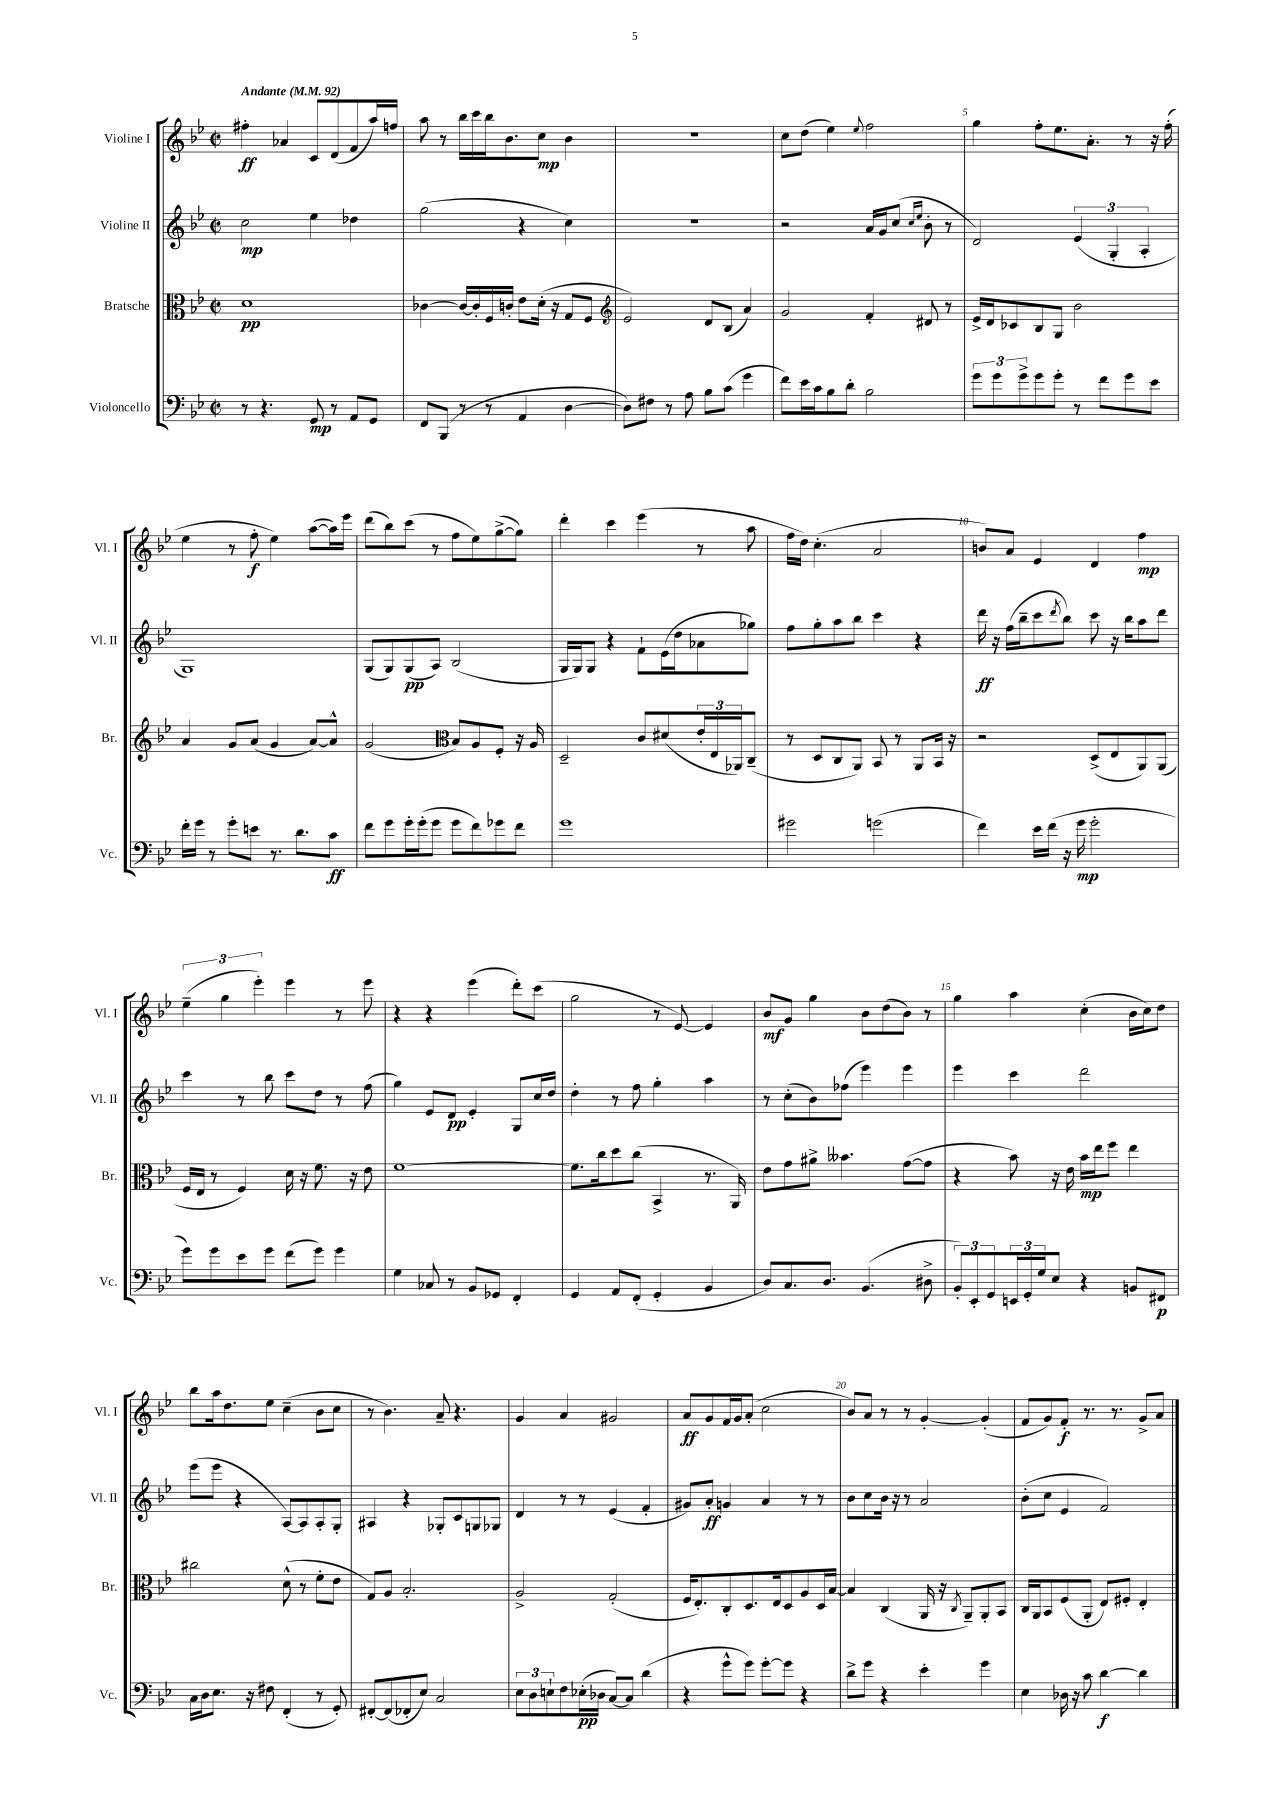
<<
\new StaffGroup <<
\new Staff = "s0" \with { instrumentName = "Violine I" shortInstrumentName = "Vl. I" } {
    \clef treble \key bes \major \defaultTimeSignature \time 2/2 \tempo "Andante" 4 = 92
    fis''4-.\ff aes'4 c'8 d'8( f'8 a''16) f''16 |
    a''8 r8 bes''16 c'''16 bes''16 bes'8. c''8\mp bes'4 |
    r1 |
    c''8 d''8( ees''4) \appoggiatura { ees''8 } f''2 |
    g''4 f''8-. ees''8. a'8.-. r8 r16 f''16-.( |
    ees''4 r8 f''8-.\f ees''4) a''8~( a''16) ees'''16 |
    d'''8( bes''8) c'''8( r8 f''8 ees''8) g''8~->( g''8) |
    d'''4-. c'''4 ees'''4( r8 a''8 |
    f''16 d''16) c''4.-.( a'2 |
    b'8) a'8 ees'4 d'4 f''4\mp |
    \tuplet 3/2 { ees''4--( g''4 ees'''4-.) } ees'''4 r8 ees'''8 |
    r4 r4 ees'''4( d'''8-.) c'''8( |
    g''2 r8 ees'8~) ees'4 |
    bes'8\mf g'8 g''4 bes'8 d''8( bes'8) r8 |
    g''4 a''4 c''4-.( bes'16 c''16) d''8 |
    bes''8 a''16 d''8. ees''8 c''4--( bes'8 c''8 |
    r8 bes'4.) a'8-- r4. |
    g'4 a'4 gis'2 |
    a'8\ff g'8 f'16 g'16 a'8-.( c''2 |
    bes'8) a'8 r8 r8 g'4~-. g'4-.( |
    f'8 g'8) f'8-.\f r8. r8. g'8-> a'8 \bar "|." |
}
\new Staff = "s1" \with { instrumentName = "Violine II" shortInstrumentName = "Vl. II" } {
    \clef treble \key bes \major \defaultTimeSignature \time 2/2
    c''2\mp ees''4 des''4 |
    g''2( r4 c''4) |
    r1 |
    r2 a'16 g'16 c''8( \grace { c''16 ees''16 } bes'8-. r8 |
    d'2) \tuplet 3/2 { ees'4( g4-. a4-. } |
    g1) |
    g8( g8) g8\pp( a8) bes2( |
    g16 g16) g8 r4 f'8-! ees'16( d''16 aes'8 ges''8) |
    f''8 g''8-. a''8 bes''8 c'''4 r4 |
    d'''16\ff r16 f''16( bes''16-- c'''8 \acciaccatura { d'''8 } bes''8) c'''8 r16 bes''16 a''8 d'''8 |
    c'''4 r8 bes''8 c'''8 d''8 r8 f''8( |
    g''4) ees'8 d'8\pp ees'4-. g8 c''16 d''16 |
    d''4-. r8 f''8 g''4-. a''4 |
    r8 c''8-.( bes'8) fes''8( ees'''4) ees'''4 |
    ees'''4 c'''4 d'''2 |
    ees'''8( ees'''8 r4 a8~) a8 a8-. g8-. |
    ais4 r4 ges8-. c'8 g8 ges8 |
    d'4 r8 r8 ees'4( f'4-. |
    gis'8) a'8-.\ff g'4 a'4 r8 r8 |
    bes'8 c''8 bes'16 r16 r8 a'2 |
    bes'8-.( c''8 ees'4 f'2) \bar "|." |
}
\new Staff = "s2" \with { instrumentName = "Bratsche" shortInstrumentName = "Br." } {
    \clef alto \key bes \major \defaultTimeSignature \time 2/2
    d'1\pp |
    ces'4~ ces'16~ ces'16-. f16 c'16-. ees'8 d'16-.( r16 g8 f8 |
    \clef treble ees'2) d'8 bes8( a'4) |
    g'2 f'4-. dis'8 r8 |
    ees'16-> d'16 ces'8 bes8 g8 bes'2 |
    a'4 g'8 a'8( g'4 a'8~) a'8-^ |
    g'2( \clef alto bes8) a8 f8-. r16 a16 |
    d2-- c'8 dis'8( \tuplet 3/2 { ees'16-. ees16 aes,16) } c8--( |
    r8 d8 c8 a,8) bes,8 r8 a,8 bes,16 r16 |
    r2 d8->( ees8 a,8) a,8( |
    f16 ees16 r8 f4) d'16 r16 f'8. r16 ees'8 |
    f'1~ |
    f'8. c''16 d''8 c''8( bes,4-> r8. a,16) |
    ees'8 g'8 ais'8-> beses'4. g'8~( g'8 |
    r4 bes'8) r16 ees'16 bes'16\mp ees''16 f''8 ees''4 |
    cis''2 d'8-^( r8 f'8-. ees'8 |
    g8) a8 bes2.-. |
    a2-> g2-.( |
    f16 ees8.-.) c8-. d8. ees16 d8 a8 d16 bes16~ |
    bes4 c4( a,16 r16 \acciaccatura { c8 } a,8--) a,8-. bes,8 |
    c16 a,16 bes,8 f8( a,8-. ees8) fis8-. ees4-. \bar "|." |
}
\new Staff = "s3" \with { instrumentName = "Violoncello" shortInstrumentName = "Vc." } {
    \clef bass \key bes \major \defaultTimeSignature \time 2/2
    r8 r4. g,8\mp r8 a,8 g,8 |
    f,8 bes,,8( r8 r8 a,4 d4~ |
    d8) fis8 r8 a8 bes8 c'8( g'4 |
    f'8) ees'16 c'16 bes8 d'8-. bes2 |
    \tuplet 3/2 { g'8 g'8 g'8-> } g'8 g'8-. r8 f'8 g'8 ees'8 |
    f'16-. g'16 r8 g'8-. e'8 r8. d'8. c'8\ff |
    f'8 g'8 g'16-. g'16-.( g'8 g'8 f'8) ges'8 f'8 |
    g'1 |
    gis'2 g'2( |
    f'4) ees'16 f'16( r16 g'16\mp g'2-. |
    g'8) g'8 ees'8 g'8 f'8( g'8) g'4 |
    g4 ces8 r8 bes,8 ges,8 f,4-. |
    g,4 a,8 f,8-.( g,4-. bes,4 |
    d8) c8. d8. bes,4.( dis8-> |
    \tuplet 3/2 { bes,8-.) ees,8-. g,8 } \tuplet 3/2 { e,16 g,16-. g16 } ees8 r4 b,8 fis,8\p |
    c16 d16 ees8. r16 fis8 f,4-.( r8 g,8-.) |
    fis,8~-. fis,8( fes,8-. ees8) c2 |
    \tuplet 3/2 { ees8 d8 e8-! } f8 ees16-.\pp( des16 c8~) c8 d'4( |
    r4 g'8-^ g'8) g'8~-. g'8 r4 |
    d'8-> g'8 r4 ees'4-. g'4 |
    ees4 des16 r16 c'8 d'4~\f d'4 \bar "|." |
}
>>
>>
\layout { \context { \Score \override BarNumber.break-visibility = ##(#f #t #t) barNumberVisibility = #(every-nth-bar-number-visible 5) } }
